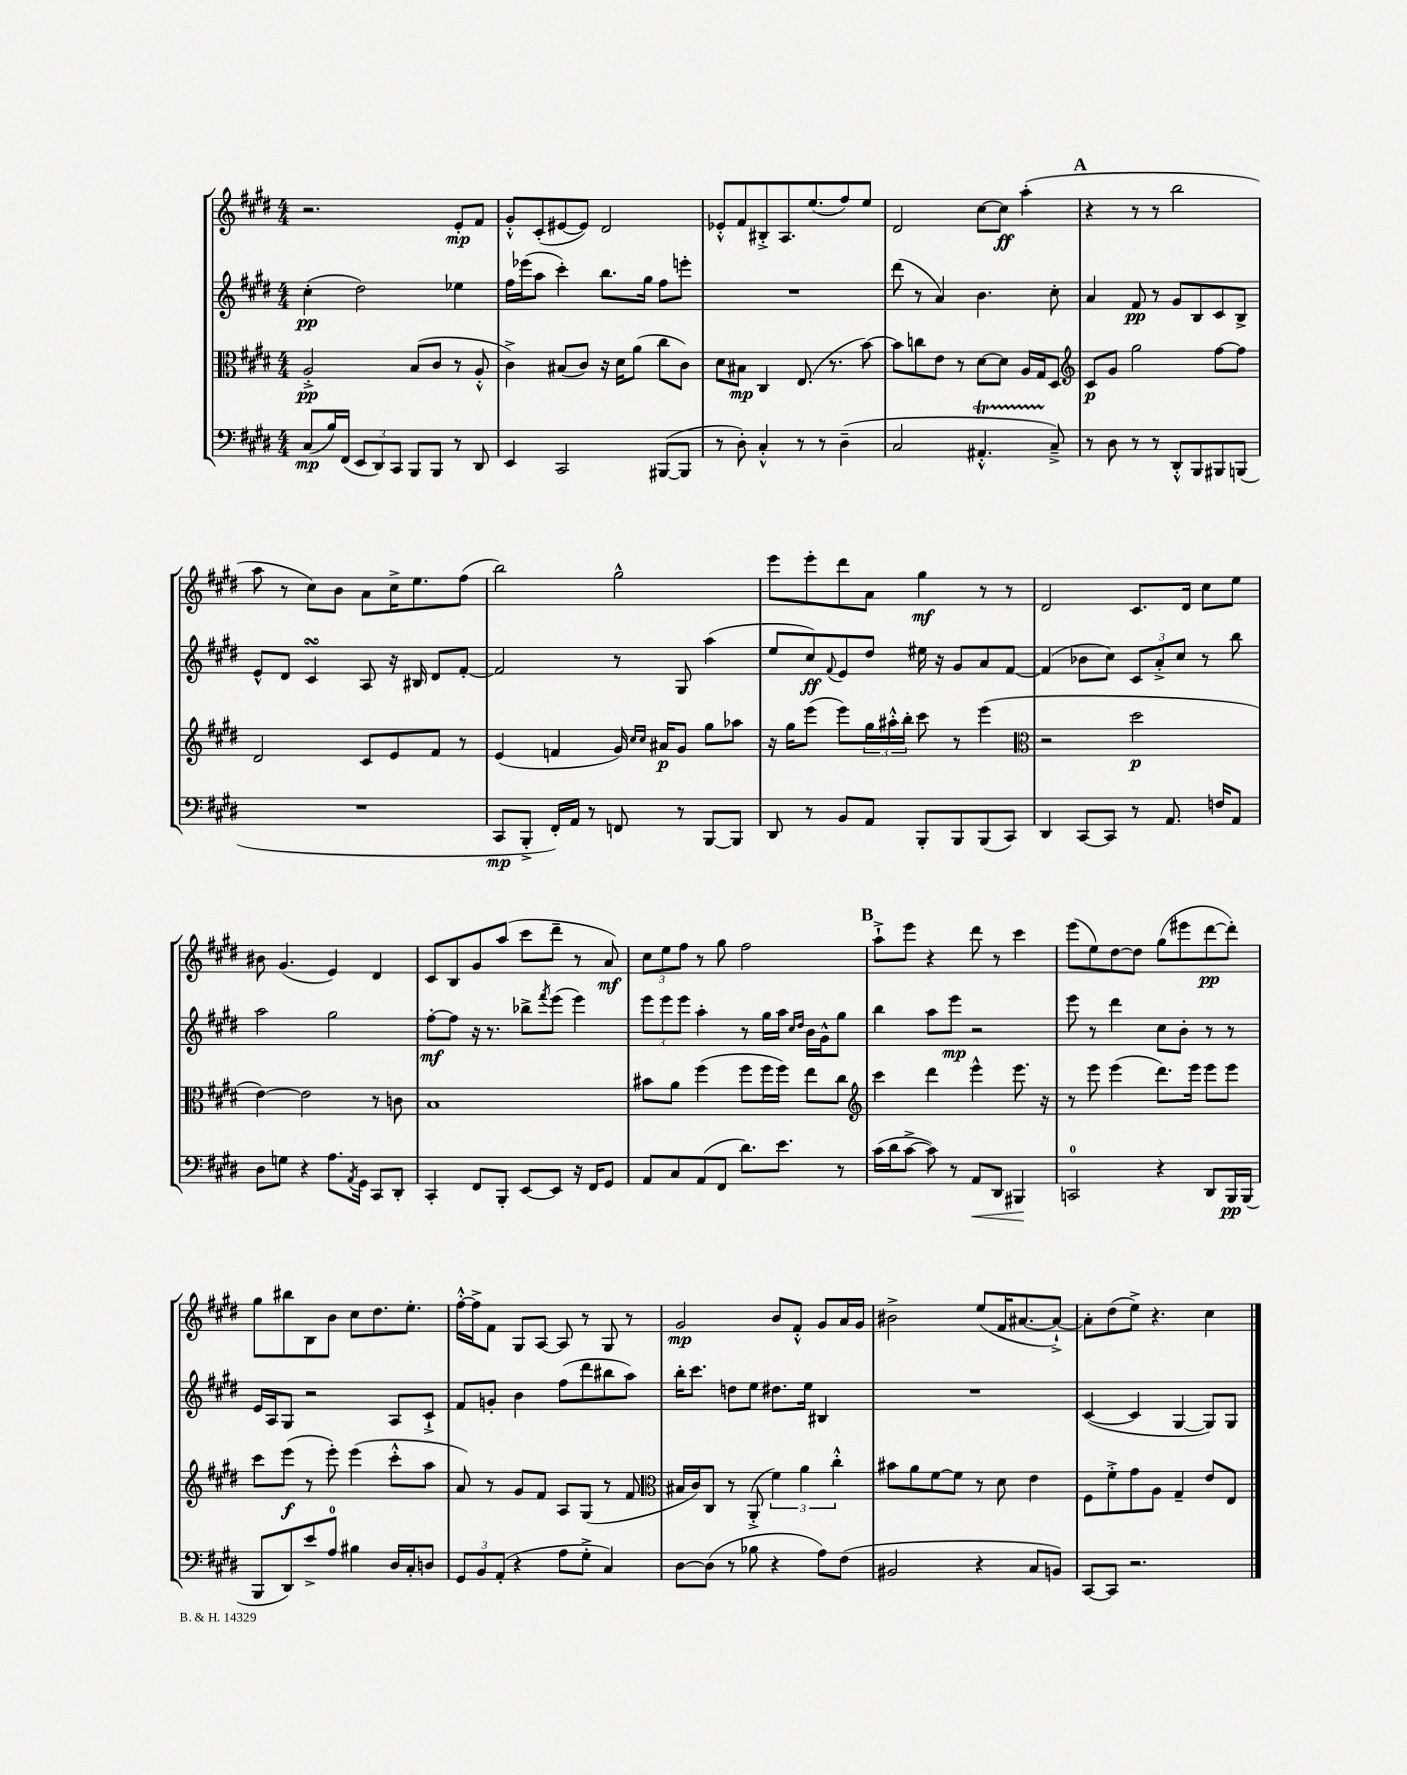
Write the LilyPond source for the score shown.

<<
\new StaffGroup <<
\new Staff = "s0" {
    \clef treble \key e \major \numericTimeSignature \time 4/4
    r2. e'8-.\mp fis'8 |
    gis'8-.-^ cis'8-.( eis'8~ eis'8) dis'2 |
    ees'8-.-^ fis'8 bis8-.-> a8. e''8.( fis''8) e''8 |
    dis'2 cis''8~ cis''8\ff a''4-.( |
    \mark \markup { \bold "A" } r4 r8 r8 b''2 |
    a''8 r8 cis''8) b'8 a'8 cis''16-> e''8. fis''8( |
    b''2) gis''2-^ |
    e'''8 e'''8-. dis'''8 a'8 gis''4\mf r8 r8 |
    dis'2 cis'8. dis'16 cis''8 e''8 |
    bis'8 gis'4.( e'4) dis'4 |
    cis'8 b8 gis'8 a''8( cis'''8 dis'''8-- r8 a'8\mf) |
    \tuplet 3/2 { cis''8 e''8 fis''8 } r8 gis''8 fis''2 |
    \mark \markup { \bold "B" } a''8-!-> e'''8 r4 dis'''8 r8 cis'''4 |
    e'''8( e''8) dis''8~ dis''8 gis''8( eis'''8 dis'''8~\pp dis'''8-.) |
    gis''8 bis''8 b8 b'8 cis''8 dis''8. e''8.-. |
    fis''16~-.-^ fis''16-> fis'8 gis8 a8~ a8 r8 gis8 r8 |
    gis'2\mp b'8 fis'8-.-^ gis'8 a'16 gis'16 |
    bis'2-> e''8( fis'16 ais'8.~ ais'8~-!->) |
    ais'8-. dis''8( e''8->) r4. cis''4 \bar "|." |
}
\new Staff = "s1" {
    \clef treble \key e \major \numericTimeSignature \time 4/4
    cis''4-.\pp( dis''2) ees''4 |
    fis''16 ees'''16( a''8 cis'''4-.) b''8. gis''16 fis''8 e'''8-. |
    R1 |
    dis'''8( r8 a'4) b'4. cis''8-. |
    \mark \markup { \bold "A" } a'4 fis'8\pp r8 gis'8 b8 cis'8 b8-> |
    e'8-^ dis'8 cis'4\turn a8 r16 bis16 dis'8 fis'8~-. |
    fis'2 r8 gis8 a''4( |
    e''8 cis''8\ff) \appoggiatura { fis'8 } e'8 dis''8 eis''16 r16 gis'8 a'8 fis'8~ |
    fis'4( bes'8 cis''8) \tuplet 3/2 { cis'8 a'8-.-> cis''8 } r8 b''8 |
    a''2 gis''2 |
    fis''8~-.\mf fis''8 r16 r8. bes''8-> \acciaccatura { fis'''8 } e'''8( e'''4) |
    \tuplet 3/2 { e'''8 e'''8 e'''8 } a''4-. r8 gis''16 a''16 \grace { cis''16 dis''16 } b'16 gis'16-^ gis''8 |
    \mark \markup { \bold "B" } b''4 a''8 e'''8\mp r2 |
    e'''8 r8 dis'''4 cis''8 b'8-. r8 r8 |
    e'16 a16 gis8 r2 a8 cis'8-!-> |
    fis'8 g'8-. b'4 fis''8( dis'''8 bis''8 a''8) |
    b''16-. cis'''8. d''8 e''8 dis''8. e''16 bis4 |
    R1 |
    cis'4~( cis'4 gis4~ gis8) gis8 \bar "|." |
}
\new Staff = "s2" {
    \clef alto \key e \major \numericTimeSignature \time 4/4
    a2-.->\pp b8( cis'8 r8 a8-.-^ |
    cis'4->) bis8( cis'8) r16 dis'16 a'8( cis''8 cis'8) |
    dis'8 bis8\mp cis4 e8.( r8. b'8~) |
    b'8 c''8 e'8 r8 dis'8~ dis'8 a16 gis16 dis8 |
    \mark \markup { \bold "A" } \clef treble cis'8\p gis'8 gis''2 fis''8~ fis''8 |
    dis'2 cis'8 e'8 fis'8 r8 |
    e'4( f'4 gis'16) \grace { cis''16 cis''16 } ais'16\p gis'8 gis''8 aes''8 |
    r16 gis''16 e'''8( e'''8) \tuplet 3/2 { gis''16 ais''16-.-^ b''16-. } cis'''8 r8 e'''4( |
    \clef alto r2 dis''2\p |
    e'4~) e'2 r8 c'8 |
    b1 |
    bis'8 a'8 fis''4( fis''8 fis''16 fis''16) e''8 cis''8 |
    \mark \markup { \bold "B" } \clef treble cis'''4 dis'''4 e'''4-^ e'''8. r16 |
    r8 e'''8 e'''4( dis'''8.) e'''16 e'''8 e'''8 |
    cis'''8 e'''8\f( r8 e'''8-.) e'''4( cis'''8-.-^ a''8 |
    a'8) r8 gis'8 fis'8 a8 gis8( r8 fis'8 |
    \clef alto bis16 cis'16) cis8 r8 a,8-.->( \tuplet 3/2 { fis'4) a'4 cis''4-.-^ } |
    bis'8 a'8 fis'8~ fis'8 r8 dis'8 e'4 |
    fis8 fis'8-.-> gis'8 a8 gis4-- e'8 e8 \bar "|." |
}
\new Staff = "s3" {
    \clef bass \key e \major \numericTimeSignature \time 4/4
    cis8\mp( b16) fis,16( \tuplet 3/2 { e,8 dis,8) cis,8 } b,,8 b,,8 r8 dis,8 |
    e,4 cis,2 bis,,8~( bis,,8 |
    r8 dis8-.) cis4-.-^ r8 r8 dis4--( |
    cis2 ais,4.-.-^\startTrillSpan cis8--->\stopTrillSpan) |
    \mark \markup { \bold "A" } r8 dis8 r8 r8 dis,8-.-^ b,,8 bis,,8 b,,8( |
    R1 |
    cis,8\mp b,,8-.-> fis,16-.) a,16 r8 f,8 r8 b,,8~ b,,8 |
    dis,8 r8 b,8 a,8 b,,8-. b,,8 b,,8( cis,8) |
    dis,4 cis,8~ cis,8 r8 a,8. f16 a,8 |
    dis8 g8 r4 a8. \acciaccatura { a,8 } gis,16 cis,8 dis,8-. |
    cis,4-. fis,8 b,,8-. e,8~ e,8 r16 fis,16 gis,8 |
    a,8 cis8 a,8( fis,8 dis'8.) e'8. r8 |
    \mark \markup { \bold "B" } cis'16( dis'16 cis'8~-> cis'8) r8 a,8\< dis,8 bis,,4\! |
    c,2-0 r4 dis,8 b,,16\pp b,,16( |
    b,,8 dis,8) e'8-> a8-0 bis4 dis16 cis16-. d8 |
    \tuplet 3/2 { gis,8 b,8 a,8-.( } r4 a8 gis8-.-> cis4) |
    dis8~ dis8( r8 bes8 r4 a8) fis8( |
    bis,2 r4 cis8 b,8) |
    cis,8~ cis,8 r2. \bar "|." |
}
>>
>>
\layout { \context { \Score \remove "Bar_number_engraver" } }
